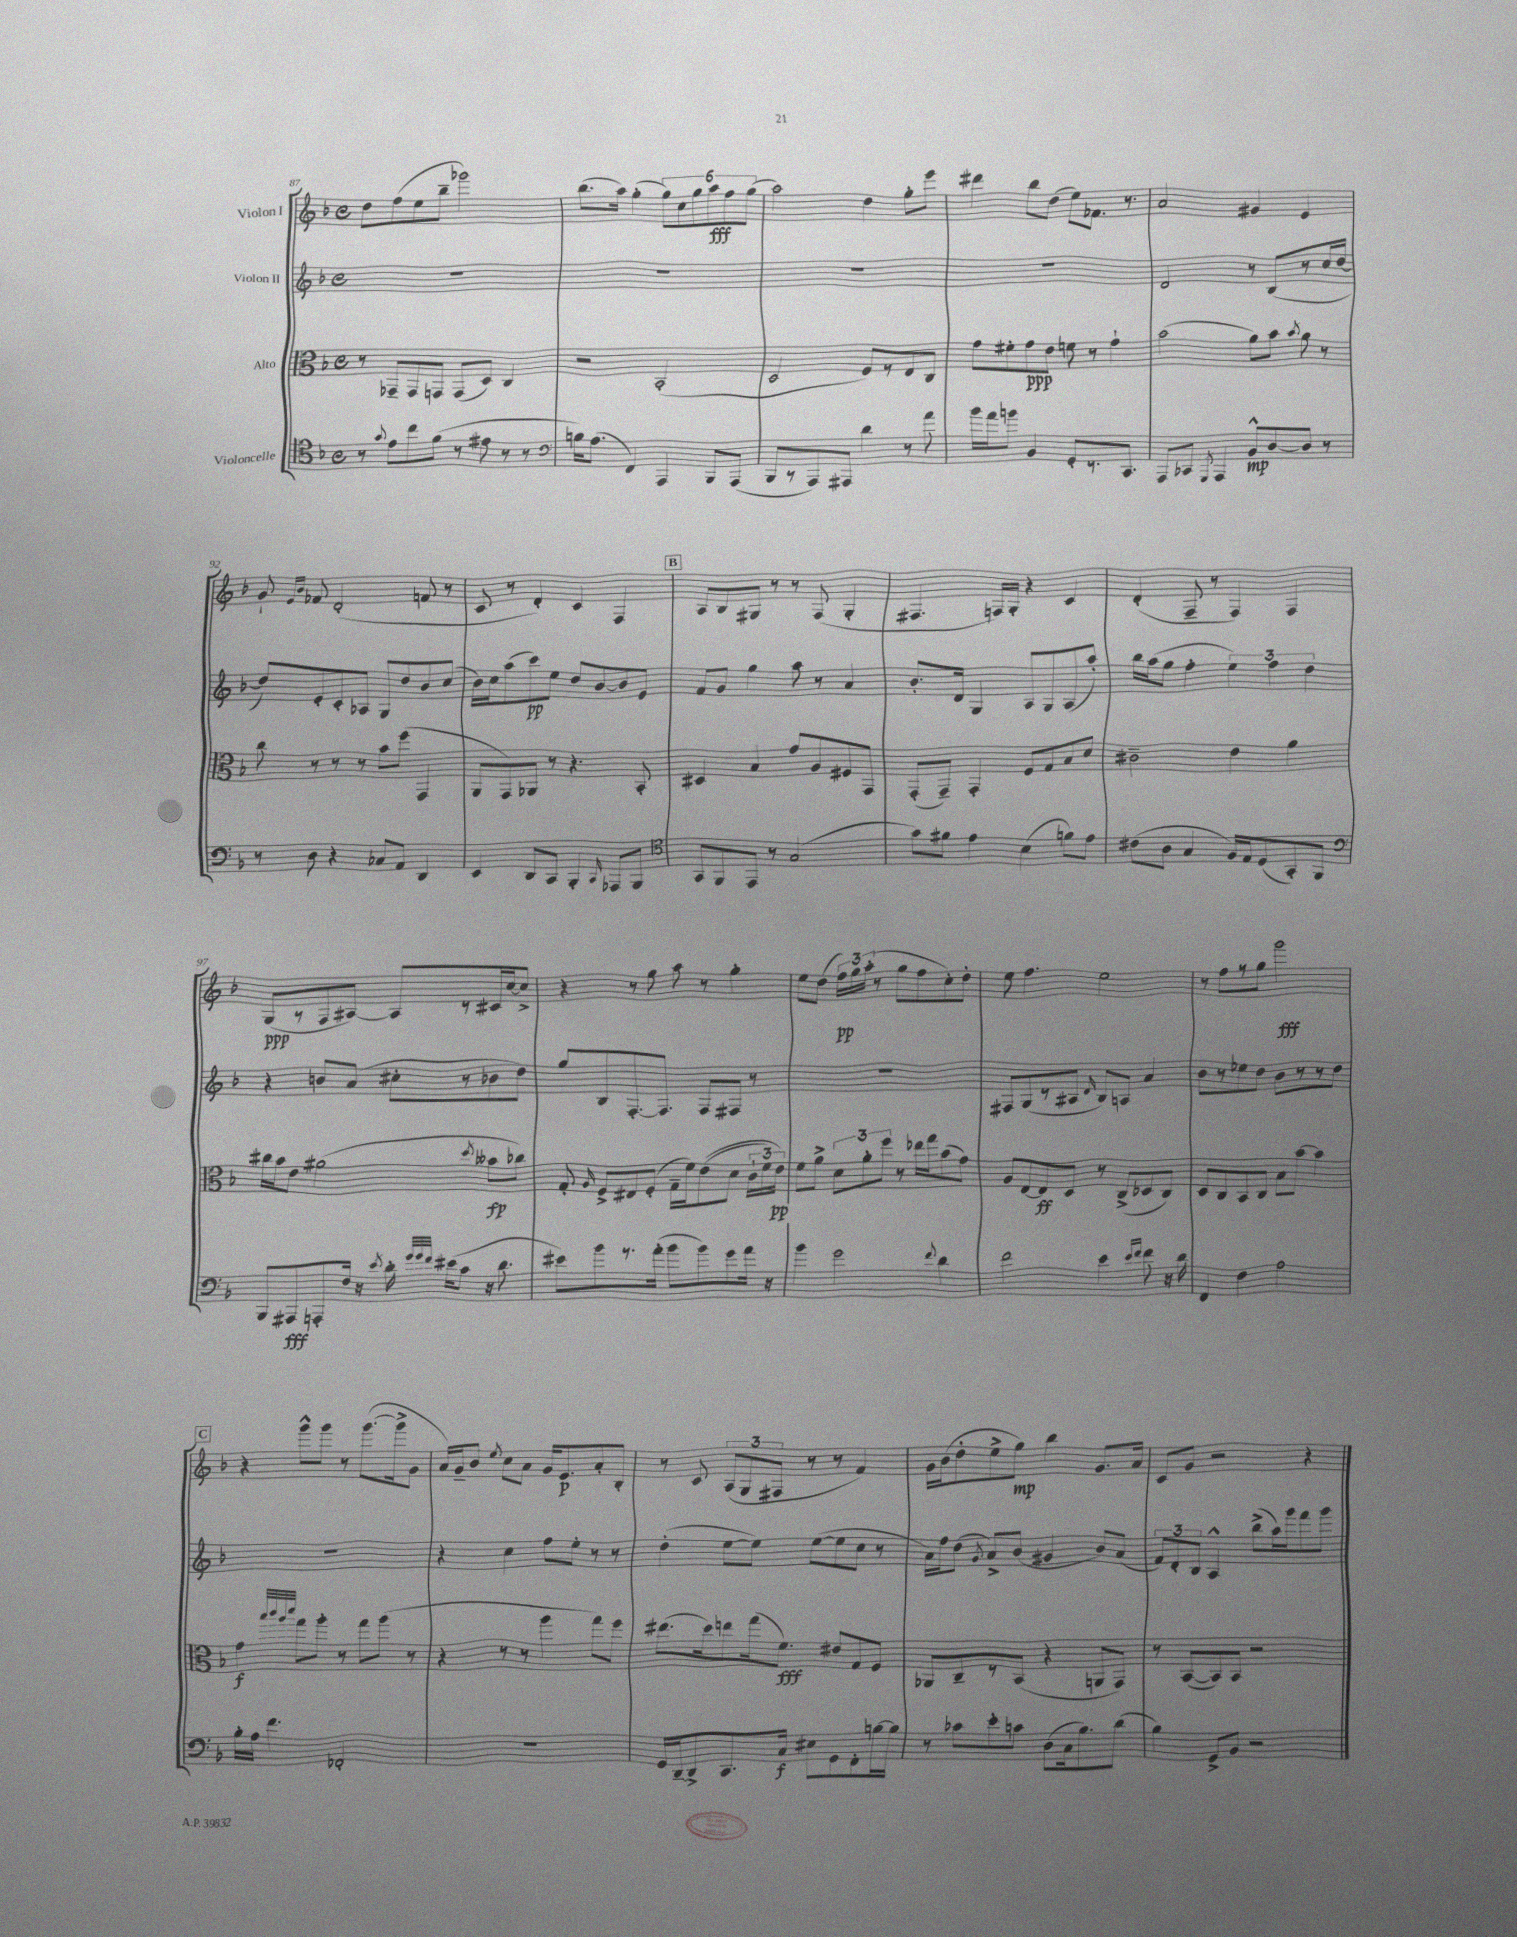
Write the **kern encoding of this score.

**kern	**dynam	**kern	**dynam	**kern	**dynam	**kern	**dynam
*part4	*part4	*part3	*part3	*part2	*part2	*part1	*part1
*staff4	*staff4	*staff3	*staff3	*staff2	*staff2	*staff1	*staff1
*I"Violoncelle	*	*I"Alto	*	*I"Violon II	*	*I"Violon I	*
*clefC4	*	*clefC3	*	*clefG2	*	*clefG2	*
*k[b-]	*	*k[b-]	*	*k[b-]	*	*k[b-]	*
*M4/4	*	*M4/4	*	*M4/4	*	*M4/4	*
*met(c)	*	*met(c)	*	*met(c)	*	*met(c)	*
=87	=87	=87	=87	=87	=87	=87	=87
8r	.	8r	.	1r	.	8dd\L	.
8qqg/	.	.	.	.	.	.	.
8e\L	.	8GG-X~/L	.	.	.	(8ff\	.
8cc\	.	8GG-/	.	.	.	8ee\	.
(8f\J	.	8GGn/J	.	.	.	8bb-~\J	.
8r	.	(8GG/L	.	.	.	2ggg-X\)	.
8e#X\	.	8D/J)	.	.	.	.	.
8r	.	4C/	.	.	.	.	.
8r	.	.	.	.	.	.	.
=88	=88	=88	=88	=88	=88	=88	=88
*clefF4	*	*	*	*	*	*	*
16Bn\KL)	.	2r	.	1r	.	(8.bb-\L	.
(8.A\J	.	.	.	.	.	.	.
.	.	.	.	.	.	16aa\Jk)	.
4FF/)	.	.	.	.	.	(4gg'\	.
4AAA/	.	(2BB-'/	.	.	.	12gg\L)	.
.	.	.	.	.	.	12cc\	.
.	.	.	.	.	.	12gg\	.
8BBB-/L	.	.	.	.	.	12aa\	fff
.	.	.	.	.	.	12ff\	.
(8AAA/J	.	.	.	.	.	.	.
.	.	.	.	.	.	(12gg\J	.
=89	=89	=89	=89	=89	=89	=89	=89
8BBB-/L	.	2D/	.	1r	.	2aa\)	.
8r	.	.	.	.	.	.	.
8AAA/)	.	.	.	.	.	.	.
8AAA#X/J	.	.	.	.	.	.	.
4d\	.	8F/L)	.	.	.	4dd\	.
.	.	8r	.	.	.	.	.
8r	.	8E/	.	.	.	8gg'\L	.
8a\	.	8C/J	.	.	.	8eee\J	.
=90	=90	=90	=90	=90	=90	=90	=90
16b-\LL	.	8g\L	.	1r	.	4ddd#X\	.
16a\J	.	.	.	.	.	.	.
8bn\J	.	8f#X'\	.	.	.	.	.
4BB-/	.	8g\	ppp	.	.	8bb-\L	.
.	.	8e\J	.	.	.	(8dd\J	.
8GG'/L	.	8fn\	.	.	.	8ee\L)	.
8.r	.	8r	.	.	.	8.f-X\J	.
.	.	4g`\	.	.	.	.	.
8.CC/J	.	.	.	.	.	8.r	.
=91	=91	=91	=91	=91	=91	=91	=91
8AAA/L	.	(2b-\	.	2d/	.	2a/	.
8CC-X/J	.	.	.	.	.	.	.
8qGGG/	.	.	.	.	.	.	.
4AAA/	.	.	.	.	.	.	.
8BB-^^/L	mp	8a\L)	.	8r	.	4g#X/	.
[8D/	.	8b-\J	.	(8B-/L	.	.	.
.	.	8qb-/	.	.	.	.	.
8D/J]	.	8a\	.	8r	.	4e/	.
8r	.	8r	.	16cc/L	.	.	.
.	.	.	.	[16dd/JJ	.	.	.
!!LO:LB:g=z
=92	=92	=92	=92	=92	=92	=92	=92
8r	.	8cc\	.	8dd/L])	.	8g`/	.
.	.	.	.	.	.	16qqe/LL	.
.	.	.	.	.	.	16qqb-/JJ	.
8D\	.	8r	.	8e'/	.	8f-X/	.
4r	.	8r	.	8c'/	.	(2d'/	.
.	.	8r	.	8A-X/J	.	.	.
8C-X/L	.	8b-\L	.	8G/L	.	.	.
8AA/J	.	(8ff\J	.	8dd/	.	.	.
4DD/	.	4GG/	.	8b-/	.	8fn/	.
.	.	.	.	(8cc/J	.	8r	.
=93	=93	=93	=93	=93	=93	=93	=93
4EE/	.	8AA/L	.	16b-\LL)	.	8c/	.
.	.	.	.	16cc\J	.	.	.
.	.	8GG/)	.	(8aa\	.	8r	.
8DD/L	.	8AA-X/J	.	8ccc\)	pp	4d'/)	.
8CC/J	.	8r	.	8ee\J	.	.	.
4BBB-'/	.	4.r	.	8dd/L	.	4c/	.
.	.	.	.	[8b-/	.	.	.
16qqCC/	.	.	.	.	.	.	.
8AAA-X/L	.	.	.	8b-/]	.	4F/	.
8BBB-/J	.	8BB-'/	.	8e/J	.	.	.
!!LO:REH:place=s1:t=B
=94	=94	=94	=94	=94	=94	=94	=94
*clefC4	*	*	*	*	*	*	*
8GG/L	.	4D#X/	.	8f/L	.	8A/L	.
8FF/	.	.	.	8g/J	.	8B-/	.
8EE/J	.	4B-/	.	4gg\	.	8G#X/J	.
8r	.	.	.	.	.	8r	.
(2G/	.	8g/L	.	8aa\	.	8r	.
.	.	8A/	.	8r	.	(8F/	.
.	.	8F#X/	.	4a/	.	4G#'/	.
.	.	8GG/J	.	.	.	.	.
=95	=95	=95	=95	=95	=95	=95	=95
8g\L)	.	(8GG'/L	.	8.b-'/L	.	4.F#X/	.
8f#X\J	.	8GG~/J)	.	.	.	.	.
.	.	.	.	16d/Jk	.	.	.
4e\	.	4GG'/	.	4G/	.	.	.
.	.	.	.	.	.	16Fn/LL)	.
.	.	.	.	.	.	16G'/JJ	.
(4B-\	.	8F/L	.	8A/L	.	4r	.
.	.	8G/	.	8G/	.	.	.
8fn\L)	.	8B-/	.	(8A/	.	4c/	.
8e\J	.	8d/J	.	8aa'/J)	.	.	.
=96	=96	=96	=96	=96	=96	=96	=96
(8c#X\L	.	2c#X~\	.	16bb-\LL	.	(4d'/	.
.	.	.	.	(16aa\J	.	.	.
8A\J	.	.	.	8gg\J	.	.	.
4G/	.	.	.	4ff'\	.	8F~/	.
.	.	.	.	.	.	8r	.
16F/LL)	.	4e\	.	6ee\)	.	4F/)	.
16E/J	.	.	.	.	.	.	.
(8D/	.	.	.	.	.	.	.
.	.	.	.	6ff\	.	.	.
8GG'/)	.	4a\	.	.	.	4F/	.
.	.	.	.	6dd\	.	.	.
8FF/J	.	.	.	.	.	.	.
!!LO:LB:g=z
=97	=97	=97	=97	=97	=97	=97	=97
*clefF4	*	*	*	*	*	*	*
8BBB-/L	.	16cc#X\LL	.	4r	.	(8G/L	ppp
.	.	16b-\J	.	.	.	.	.
8AAA#X/	fff	8e\J	.	.	.	8r	.
8AAAn'/	.	(2a#X\	.	8bn/L	.	8F/	.
16F/Jk	.	.	.	(8a/J	.	[8A#X/J)	.
16r	.	.	.	.	.	.	.
8qe/	.	.	.	.	.	.	.
16d'\	.	.	.	8cc#X'\L	.	8A#/L]	.
32qqg/LLL	.	.	.	.	.	.	.
32qqg/	.	.	.	.	.	.	.
32qqf/JJJ	.	.	.	.	.	.	.
(16e#X\KL	.	.	.	.	.	.	.
8c\J	.	.	.	8r	.	8r	.
.	.	8qdd/	.	.	.	.	.
16r	.	8b--X\L	fp	8b-X\	.	16c#X/L	.
8.d\	.	.	.	.	.	[16cc/J	.
.	.	8cc-X\J)	.	8dd\J)	.	8cc^/J]	.
=98	=98	=98	=98	=98	=98	=98	=98
8e#X\L)	.	8G'/	.	8gg/L	.	4r	.
.	.	16qqA/	.	.	.	.	.
8b-\	.	8F^/L	.	8B-/	.	.	.
8.r	.	8E#X/	.	[8.F'/	.	8r	.
.	.	(8F'/J	.	.	.	8gg\	.
(16a'\Jk	.	.	.	8.F/J]	.	.	.
8b-\L	.	16G~\LL	.	.	.	8aa\	.
.	.	16f\J)	.	.	.	.	.
8b-\)	.	((8e\	.	8F/L	.	8r	.
8g\	.	8d\J	.	8F#X/J	.	4gg'\	.
16a\Jk	.	24c`\LL	.	8r	.	.	.
.	.	24f\)	.	.	.	.	.
16r	.	.	.	.	.	.	.
.	.	24e\JJ)	pp	.	.	.	.
=99	=99	=99	=99	=99	=99	=99	=99
4b-\	.	8f\L	.	1r	.	8ee\L	.
.	.	8a^\J	.	.	.	(8dd\J	.
2g\	.	12d\L	.	.	.	24ff\LL)	pp
.	.	.	.	.	.	24gg\	.
.	.	12a'\	.	.	.	(24aa'\JJ	.
.	.	.	.	.	.	8r	.
.	.	12ff\J	.	.	.	.	.
.	.	8r	.	.	.	8gg\L	.
.	.	16ee-X\LL	.	.	.	8ff\	.
.	.	16gg\J	.	.	.	.	.
8qqf/	.	.	.	.	.	.	.
4d\	.	(8b-\	.	.	.	8cc'\)	.
.	.	8g\J)	.	.	.	8dd'\J	.
=100	=100	=100	=100	=100	=100	=100	=100
2f\	.	8A/L	.	8F#X/L	.	8ee\	.
.	.	[8E/	.	(8G/	.	4.ff\	.
.	.	8E/]	ff	8r	.	.	.
.	.	8D/J	.	8A#X/J	.	.	.
.	.	.	.	16qqd/	.	.	.
4e\	.	8r	.	8B-/L)	.	2ee\	.
.	.	(8C^/L	.	8An/J	.	.	.
16qqe/LL	.	.	.	.	.	.	.
16qqf/JJ	.	.	.	.	.	.	.
8f\	.	8D-X/	.	4a/	.	.	.
16r	.	8C/J)	.	.	.	.	.
16d\	.	.	.	.	.	.	.
=101	=101	=101	=101	=101	=101	=101	=101
4FF/	.	8D/L	.	8b-\L	.	8r	.
.	.	8C/	.	8r	.	8ff\L	.
4F\	.	8BB-/	.	8ee-X\	.	8r	.
.	.	8C/J	.	8dd\J	.	8gg\J	.
2A\	.	8B-\L	.	8b-\L	.	2ggg\	fff
.	.	[8b-\J	.	8r	.	.	.
.	.	4b-\]	.	8r	.	.	.
.	.	.	.	8dd\J	.	.	.
!!LO:LB:g=z
!!LO:REH:place=s1:t=C
=102	=102	=102	=102	=102	=102	=102	=102
16B-'\LL	.	4g\	f	1r	.	4r	.
16A\JJ	.	.	.	.	.	.	.
4.f\	.	.	.	.	.	.	.
.	.	32qqbb-/LLL	.	.	.	.	.
.	.	32qqccc/	.	.	.	.	.
.	.	32qqaa/	.	.	.	.	.
.	.	32qqddd/JJJ	.	.	.	.	.
.	.	8gg\L	.	.	.	8ggg^^\L	.
.	.	8aa'\J	.	.	.	8ggg\J	.
2FF-X'/	.	8r	.	.	.	8r	.
.	.	8gg\L	.	.	.	([8.ggg\L	.
.	.	(8aa\J	.	.	.	.	.
.	.	.	.	.	.	16ggg^\k]	.
.	.	8r	.	.	.	8g\J	.
=103	=103	=103	=103	=103	=103	=103	=103
1r	.	4r	.	4r	.	16a/LL)	.
.	.	.	.	.	.	16g~/J	.
.	.	.	.	.	.	8b-/J	.
.	.	.	.	.	.	8qee/	.
.	.	8r	.	4cc\	.	8cc\L	.
.	.	8r	.	.	.	8a\J	.
.	.	4aa\	.	8ff\L	.	16g/KL	.
.	.	.	.	.	.	8.e/	p
.	.	.	.	8ee'\J	.	.	.
.	.	8gg\L)	.	8r	.	8a'/	.
.	.	8ff\J	.	8r	.	8B-'/J	.
=104	=104	=104	=104	=104	=104	=104	=104
16GG/LL	.	(8.ee#X\L	.	(4dd'\	.	8r	.
[16DD~/J	.	.	.	.	.	.	.
8DD^/]	.	.	.	.	.	8c/	.
.	.	16dd\k)	.	.	.	.	.
8.CC/	.	8een\	.	[8ee\L	.	(12A/L	.
.	.	.	.	.	.	12G/	.
.	.	(16gg\k	.	8ee\J])	.	.	.
.	.	.	.	.	.	12F#X/J	.
16C/Jk	f	8.f\J)	fff	.	.	.	.
8E#X\L	.	.	.	([8ee\L	.	8r	.
8GG\	.	8e#X/L	.	8ee\]	.	8r	.
8FF'\	.	8G/	.	8cc\J	.	4f/)	.
[16Bn\L	.	8F/J	.	8r	.	.	.
16B\JJ]	.	.	.	.	.	.	.
=105	=105	=105	=105	=105	=105	=105	=105
8r	.	8AA-X/L	.	16a\LL)	.	16g\LL	.
.	.	.	.	16ff\J	.	(16b-\J	.
8c-X\L	.	8C~/	.	(8dd\J	.	8dd'\	.
.	.	.	.	8qg/	.	.	.
8e'\	.	8r	.	8a^/L)	.	8ee^\	.
8cn\J	.	(8BB-/J	.	(8b-/J	.	8gg\J)	mp
(8D\L	.	4r	.	4g#X/	.	4bb-\	.
16C\k	.	.	.	.	.	.	.
8.B-\)	.	.	.	.	.	.	.
.	.	8AAn/L	.	8b-/L)	.	8.g/L	.
(8d\J	.	8GG/J)	.	(8a/J	.	.	.
.	.	.	.	.	.	16a/Jk	.
=106	=106	=106	=106	=106	=106	=106	=106
4B-\)	.	8r	.	12f/L)	.	8c/L	.
.	.	.	.	12d'/	.	.	.
.	.	([8BB-/L	.	.	.	8g/J	.
.	.	.	.	12B-/J	.	.	.
8GG^/L	.	8BB-/])	.	4A^^/	.	2r	.
8BB-/J	.	8BB-/J	.	.	.	.	.
2r	.	2r	.	(8bb-^\L	.	.	.
.	.	.	.	16aa\L)	.	.	.
.	.	.	.	16ggg\J	.	.	.
.	.	.	.	8fff\	.	4r	.
.	.	.	.	8ggg\J	.	.	.
==	==	==	==	==	==	==	==
*-	*-	*-	*-	*-	*-	*-	*-
